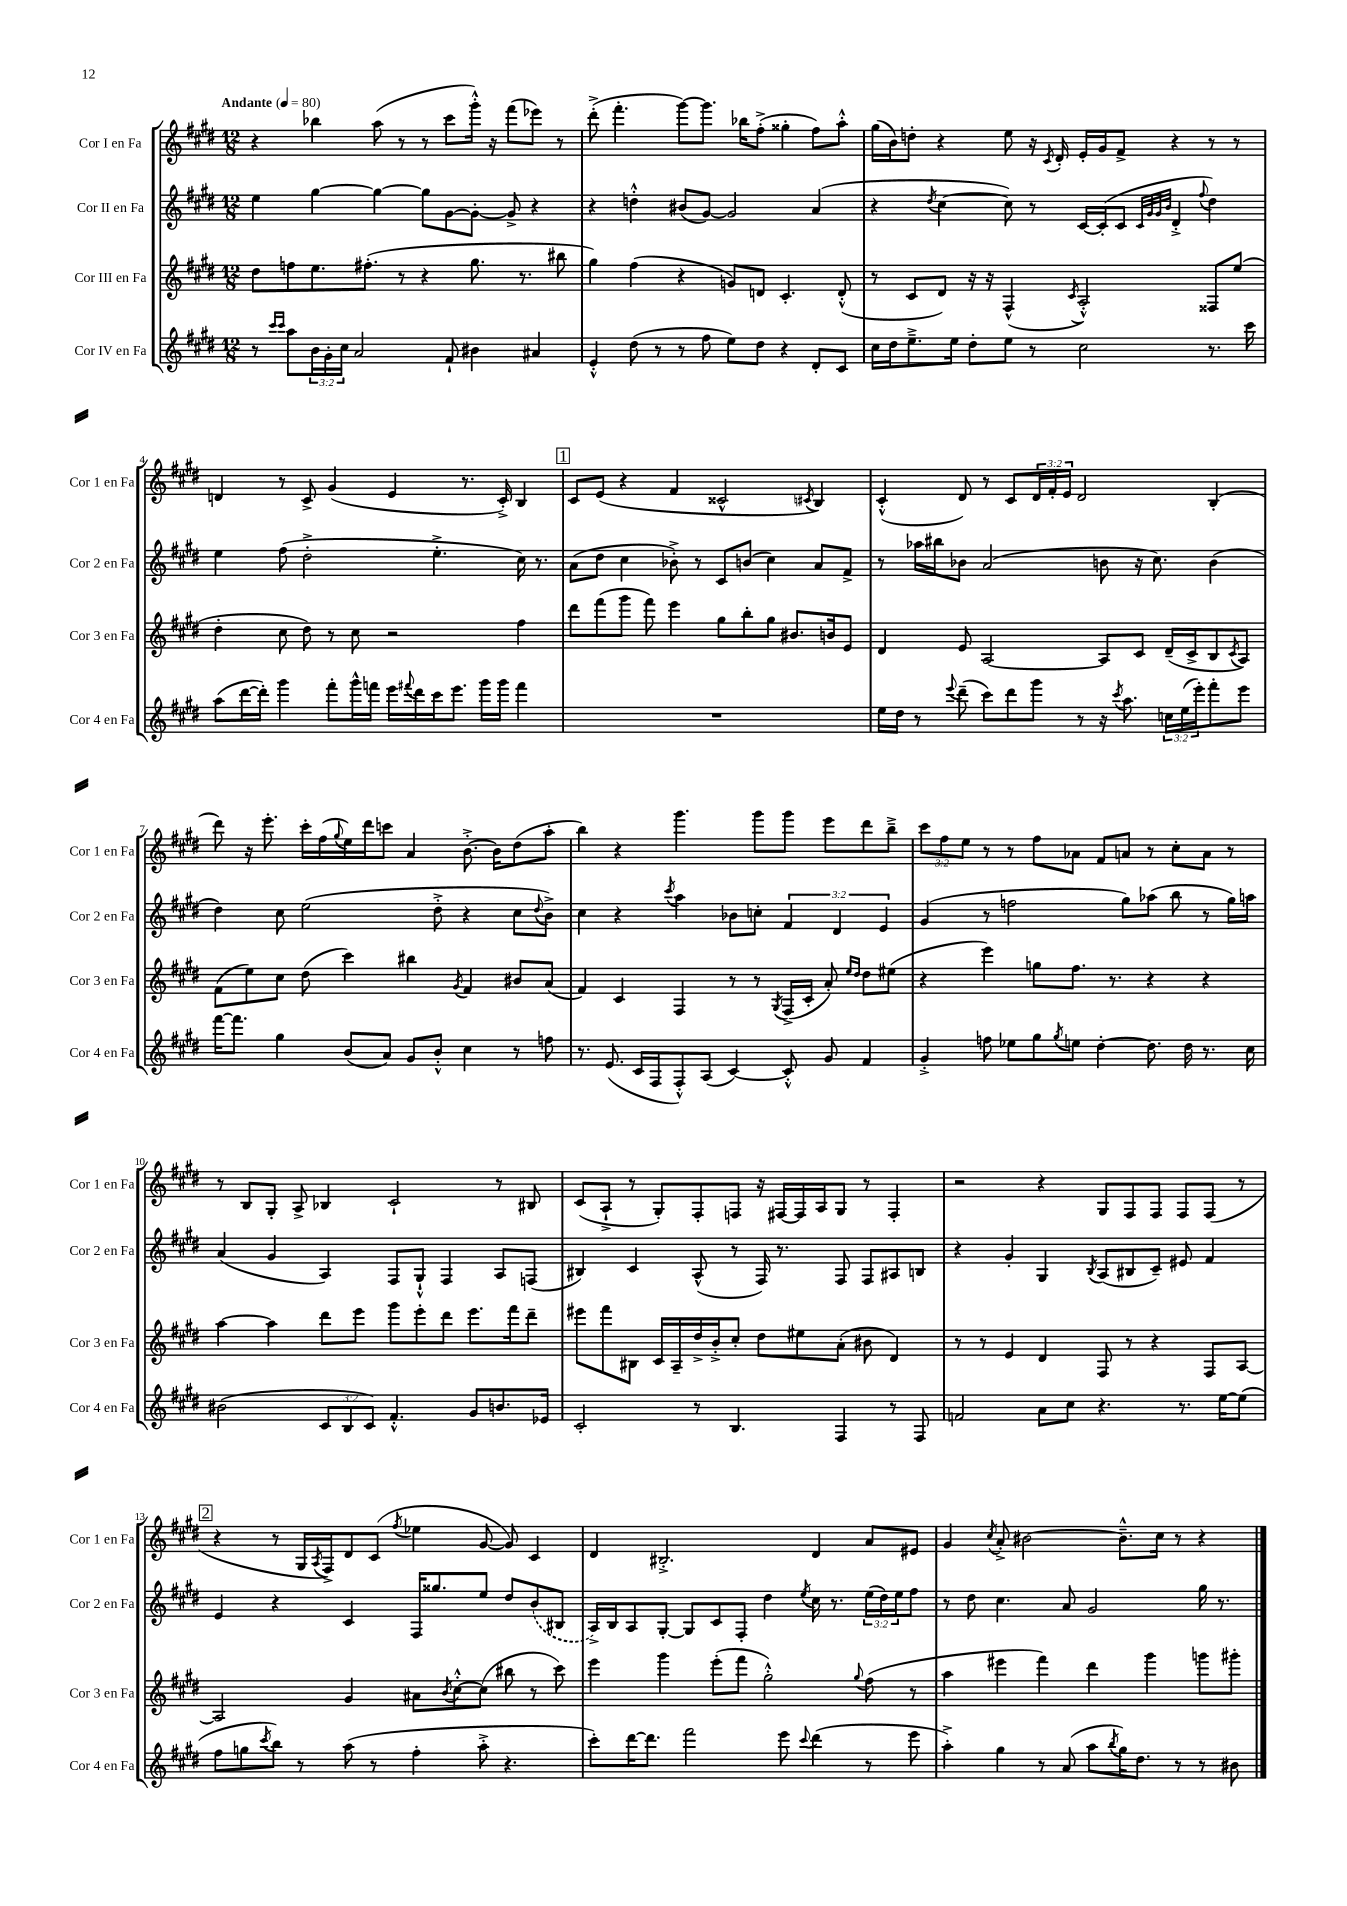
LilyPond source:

<<
\new StaffGroup <<
\new Staff = "s0" \with { instrumentName = "Cor I en Fa" shortInstrumentName = "Cor 1 en Fa" } {
    \clef treble \key e \major \numericTimeSignature \time 12/8 \override Staff.TupletNumber.text = #tuplet-number::calc-fraction-text \tempo "Andante" 4 = 80
    r4 bes''4 a''8( r8 r8 cis'''8 gis'''16-.-^) r16 fis'''8( ees'''8) r8 |
    dis'''8-.->( fis'''4.-. gis'''8~) gis'''8. bes''16 fis''8-.->( gisis''4-. fis''8) a''8-.-^ |
    gis''16( b'16) d''8-. r4 e''8 r16 \acciaccatura { cis'8 } dis'16-. e'16-. gis'16 fis'8-> r4 r8 r8 |
    d'4 r8 cis'8-> gis'4( e'4 r8. cis'16-.->) b4 |
    \mark \markup { \box "1" } cis'8 e'8( r4 fis'4 cisis'2-^ \acciaccatura { cis'8 } b4) |
    cis'4-.-^( dis'8) r8 cis'8 \tuplet 3/2 { dis'16 fis'16-. e'16 } dis'2 b4-.( |
    dis'''8) r16 e'''8.-. cis'''16-. fis''16( \appoggiatura { gis''8 } e''16) dis'''16 c'''8 a'4 b'8.~-.-> b'16 dis''8( a''8-. |
    b''4) r4 gis'''4. gis'''8 gis'''8 e'''8 dis'''8 b''8---> |
    \tuplet 3/2 { cis'''8 fis''8 e''8 } r8 r8 fis''8 aes'8 fis'8 a'8 r8 cis''8-. a'8 r8 |
    r8 b8 gis8-. a8-> bes4 cis'2-! r8 bis8 |
    cis'8( a8-!-> r8 gis8-.) fis8-. f8 r16 fis16~ fis16 a16 gis8 r8 fis4-. |
    r2 r4 gis8 fis8 fis8 fis8 fis8( r8 |
    \mark \markup { \box "2" } r4 r8 gis16 \acciaccatura { a8 } fis16->) dis'8 cis'8( \acciaccatura { fis''8 } ees''4 gis'8~ gis'8) cis'4 |
    dis'4 bis2.-.-> dis'4 a'8 eis'8 |
    gis'4 \acciaccatura { cis''8 } a'8-.-> bis'2~ bis'8.---^ cis''16 r8 r4 \bar "|." |
}
\new Staff = "s1" \with { instrumentName = "Cor II en Fa" shortInstrumentName = "Cor 2 en Fa" } {
    \clef treble \key e \major \numericTimeSignature \time 12/8 \override Staff.TupletNumber.text = #tuplet-number::calc-fraction-text
    e''4 gis''4~ gis''4~ gis''8 gis'8~ gis'8~-. gis'8-> r4 |
    r4 d''4-.-^ bis'8( gis'8~) gis'2 a'4( |
    r4 \acciaccatura { dis''8 } cis''4~ cis''8) r8 cis'16~ cis'16-.( cis'8 \grace { cis'32 gis'32 gis'32 b'32 } dis'4-.-> \appoggiatura { fis''8 } dis''4) |
    e''4 fis''8( dis''2-.-> e''4.-.-> cis''16) r8. |
    \mark \markup { \box "1" } a'8( dis''8 cis''4 bes'8-.->) r8 cis'8 b'8( cis''4) a'8 fis'8-> |
    r8 aes''16 bis''16 bes'8 a'2( b'8 r16 cis''8.) b'4( |
    dis''4) cis''8 e''2( dis''8-.-> r4 cis''8 \appoggiatura { dis''8 } b'8->) |
    cis''4 r4 \acciaccatura { cis'''8 } a''4 bes'8 c''8-. \tuplet 3/2 { fis'4 dis'4 e'4 } |
    gis'4( r8 f''2 gis''8) aes''8( b''8 r8 gis''16) a''16 |
    a'4( gis'4 a4) fis8 gis8-!-^ fis4 a8 f8( |
    bis4) cis'4 a8-^( r8 fis16) r8. fis8 fis8 ais8 b8 |
    r4 gis'4-. gis4 \acciaccatura { b8 } a8( bis8 cis'8--) eis'8 fis'4 |
    \mark \markup { \box "2" } e'4 r4 cis'4 fis16 gisis''8. e''8 dis''8 \once \slurDashed b'8( bis8 |
    a16->) b16 a8 gis8~-. gis8 cis'8 fis8-. dis''4 \acciaccatura { e''8 } cis''16 r8. \tuplet 3/2 { e''16( dis''16) e''16 } fis''8 |
    r8 dis''8 cis''4. a'8 gis'2 gis''16 r8. \bar "|." |
}
\new Staff = "s2" \with { instrumentName = "Cor III en Fa" shortInstrumentName = "Cor 3 en Fa" } {
    \clef treble \key e \major \numericTimeSignature \time 12/8
    dis''8 f''8 e''8. fis''8.-.( r8 r4 gis''8. r8. bis''8 |
    gis''4) fis''4( r4 g'8) d'8 cis'4.-. d'8-.-^( |
    r8 cis'8 dis'8) r16 r16 fis4-^( \acciaccatura { cis'8 } a2-.-^) fisis8 e''8( |
    dis''4-. cis''8 dis''8) r8 cis''8 r2 fis''4 |
    \mark \markup { \box "1" } dis'''8 fis'''8( gis'''8 fis'''8) e'''4 gis''8 b''8-. gis''8 bis'8. b'16 e'8 |
    dis'4 e'8 a2~ a8 cis'8 dis'16--( cis'16-> b8 \acciaccatura { cis'8 } a8) |
    fis'8( e''8) cis''8 dis''8( cis'''4) bis''4 \acciaccatura { gis'8 } fis'4 bis'8 a'8( |
    fis'4) cis'4 fis4 r8 r8 \acciaccatura { gis8 } fis16->( cis'16-. a'8-.) \grace { e''16 dis''16 } dis''8 eis''8( |
    r4 e'''4) g''8 fis''8. r8. r4 r4 |
    a''4~ a''4 dis'''8 e'''8 gis'''8 e'''8-. dis'''8 e'''8. fis'''16 dis'''8-- |
    eis'''8 fis'''8 bis8 cis'16 a16-- dis''16-> b'16-.-> cis''8-. dis''8 eis''8 a'8-.( bis'8 dis'4) |
    r8 r8 e'4 dis'4 fis8 r8 r4 fis8 a8~ |
    \mark \markup { \box "2" } a2 gis'4 ais'8 \acciaccatura { b'8 } cis''8~-.-^ cis''8( bis''8 r8 cis'''8) |
    e'''4 gis'''4 e'''8-.( fis'''8 gis''2-.-^) \appoggiatura { gis''8 } fis''8( r8 |
    a''4 eis'''4 fis'''4) dis'''4 gis'''4 g'''8 gis'''8-. \bar "|." |
}
\new Staff = "s3" \with { instrumentName = "Cor IV en Fa" shortInstrumentName = "Cor 4 en Fa" } {
    \clef treble \key e \major \numericTimeSignature \time 12/8 \override Staff.TupletNumber.text = #tuplet-number::calc-fraction-text
    r8 \grace { cis'''16 cis'''16 } a''8 \tuplet 3/2 { b'16 gis'16-. cis''16 } a'2 fis'8-! bis'4 ais'4 |
    e'4-.-^ dis''8( r8 r8 fis''8 e''8) dis''8 r4 dis'8-. cis'8 |
    cis''16 dis''16 e''8.---> e''16 dis''8-. e''8 r8 cis''2 r8. cis'''16 |
    a''8( dis'''16~ dis'''16-.) gis'''4 fis'''8-. gis'''16-^ f'''16 e'''16 \appoggiatura { fis'''8 } dis'''16 cis'''16 e'''8. gis'''16 gis'''16 fis'''4 |
    \mark \markup { \box "1" } R1. |
    e''16 dis''16 r8 \appoggiatura { e'''8 } dis'''8--( cis'''8) dis'''8 gis'''8 r8 r16 \acciaccatura { cis'''8 } a''8. \tuplet 3/2 { c''16 e''16( e'''16-.) } fis'''8-. e'''8 |
    fis'''16~ fis'''8. gis''4 b'8( a'8) gis'8 b'8-.-^ cis''4 r8 f''8 |
    r8. e'8.( cis'16 fis16 fis8-.-^) a8( cis'4~) cis'8-.-^ gis'8 fis'4 |
    gis'4-.-> f''8 ees''8 gis''8 \acciaccatura { gis''8 } e''8 dis''4~-. dis''8. dis''16 r8. cis''16 |
    bis'2( \tuplet 3/2 { cis'8 b8 cis'8) } fis'4.-.-^ gis'8 b'8. ees'16 |
    cis'2-. r8 b4. fis4 r8 fis8 |
    f'2 a'8 cis''8 r4. r8. e''16~ e''8( |
    \mark \markup { \box "2" } fis''8 g''8 \acciaccatura { cis'''8 } b''8) r8 a''8( r8 fis''4-. a''8-.-> r4. |
    cis'''8-.) dis'''16~ dis'''8. fis'''2 e'''8 \appoggiatura { cis'''8 } dis'''4( r8 e'''8 |
    a''4-.->) gis''4 r8 a'8( a''8 \acciaccatura { b''8 } gis''16) dis''8. r8 r8 bis'8 \bar "|." |
}
>>
>>
